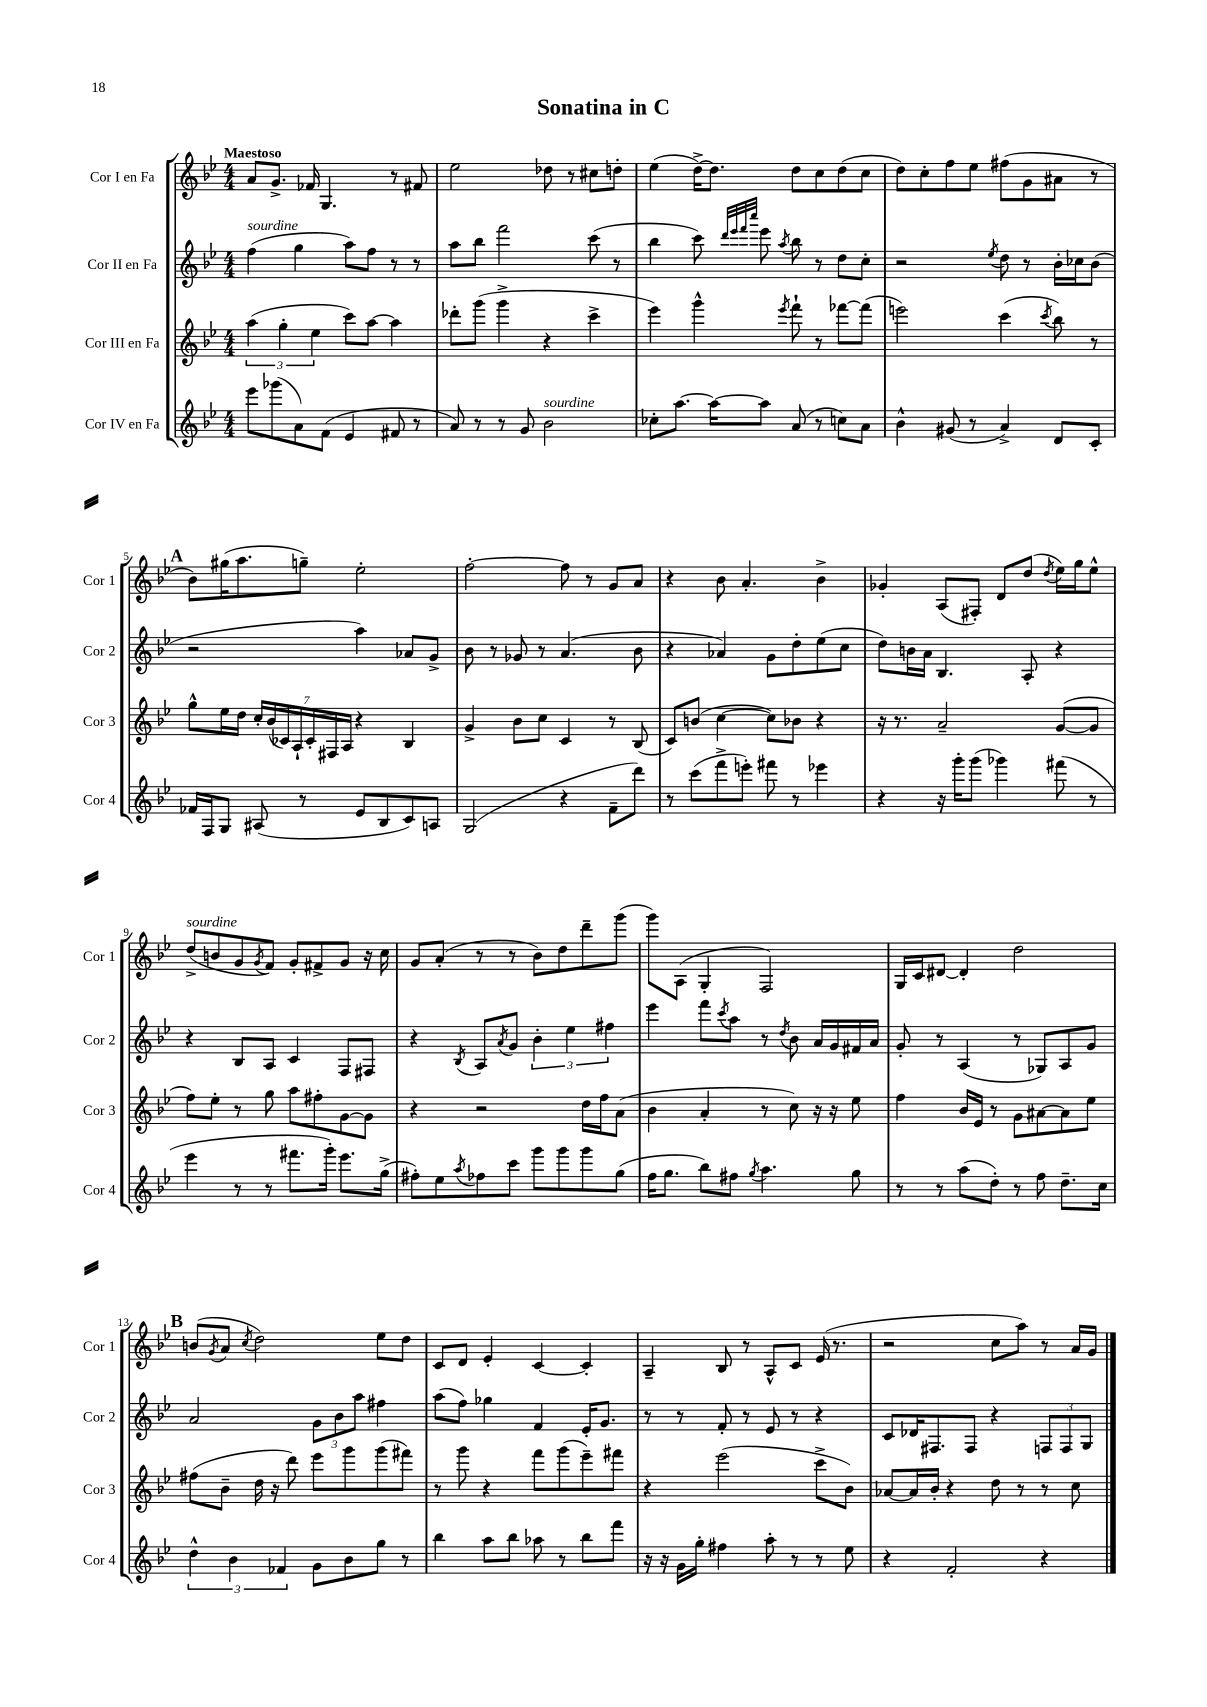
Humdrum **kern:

**kern	**kern	**kern	**kern
*part4	*part3	*part2	*part1
*staff4	*staff3	*staff2	*staff1
*I"Cor IV en Fa	*I"Cor III en Fa	*I"Cor II en Fa	*I"Cor I en Fa
*I'Cor 4	*I'Cor 3	*I'Cor 2	*I'Cor 1
*clefG2	*clefG2	*clefG2	*clefG2
*k[b-e-]	*k[b-e-]	*k[b-e-]	*k[b-e-]
*M4/4	*M4/4	*M4/4	*M4/4
=1	=1	=1	=1
!	!	!	!LO:TX:a:B:t=Maestoso
!	!	!LO:TX:a:i:t=sourdine	!
8eee-\L	(6aa\	(4ff\	8a/L
(8ggg-X\	.	.	8.g^/J
.	6gg'\	.	.
8a\)	.	4gg\	.
.	.	.	16f-X/
.	6ee-\	.	.
(8f\J	.	.	4.G/
4e-/	8ccc\L)	8aa\L)	.
.	[8aa\J	8ff\J	.
8f#X/	4aa\]	8r	8r
8r	.	8r	8f#X/
=2	=2	=2	=2
8a/)	8ddd-X'\L	8aa\L	2ee-\
8r	(8ggg\J	8bb-\J	.
8r	4ggg^\	2fff\	.
8g/	.	.	.
!LO:TX:a:i:t=sourdine	!	!	!
2b-\	4r	.	8dd-X\
.	.	.	8r
.	4ccc^\	(8ccc\	8cc#X\L
.	.	8r	8ddn'\J
=3	=3	=3	=3
8cc-X'\L	4eee-\)	4bb-\	(4ee-\
[8.aa\J	.	.	.
.	4ggg^^\	8ccc\)	[16dd^\KL)
16aa\KL_	.	.	8.dd\J]
.	.	32qqddd/LLL	.
.	.	32qqeee-/	.
.	.	32qqfff/	.
.	.	32qqcccc/JJJ	.
8aa\J]	.	8eee-\	.
.	8qeee-/	8qaa/	.
(8a/	8fff`\	8bb-\	8dd\L
8r	8r	8r	8cc\
8ccn\L)	[8fff-X\L	8dd\L	(8dd\
8a\J	(8fff-\J]	8cc'\J	8cc\J
=4	=4	=4	=4
4b-^^\	2eeen\)	2r	8dd\L)
.	.	.	8cc'\
(8g#X/	.	.	8ff\
8r	.	.	8ee-\J
.	.	8qee-/	.
4a^/)	(4ccc\	8dd\	(8ff#X\L
.	.	8r	8g\
.	8qccc/	.	.
8d/L	8bb-\)	16b-'\LL	8a#X\J
.	.	16cc-X\J	.
8c'/J	8r	(8b-\J	8r
!!LO:LB:g=z
!!LO:REH:place=s1:t=A
=5	=5	=5	=5
16f-X/LL	8gg^^\L	2r	8b-\L)
16F/J	.	.	.
8G/J	16ee-\L	.	(16gg#X\K
.	16dd\JJ	.	8.aa\
(8A#X/	28cc'/LL	.	.
.	(28b-/	.	.
.	28c-X/)	.	.
.	28A`/	.	.
8r	.	.	8ggn~\J)
.	28c-'/	.	.
.	28F#X/	.	.
.	28A/JJ	.	.
8e-/L	4r	4aa\)	2ee-'\
8B-/	.	.	.
8c/)	4B-/	8a-X/L	.
8An/J	.	8g^/J	.
=6	=6	=6	=6
(2G/	4g^/	8b-\	[2ff'\
.	.	8r	.
.	8b-\L	8g-X/	.
.	8cc\J	8r	.
4r	4c/	(4.a/	8ff\]
.	.	.	8r
8f~\L	8r	.	8g/L
8ddd\J)	(8B-/	8b-\	8a/J
=7	=7	=7	=7
8r	8c/L)	4r	4r
(8ccc\L	(8bn/J	.	.
8fff^\	[4cc\	4a-X/)	8b-\
8eeen'\J)	.	.	4.a'/
8fff#X\	8cc\L])	8g\L	.
8r	8b-X\J	8dd'\	.
4eee-X\	4r	(8ee-\	4b-^\
.	.	8cc\J	.
=8	=8	=8	=8
4r	16r	8dd\L)	4g-X'/
.	8.r	.	.
.	.	16bn\L	.
.	.	16a\JJ	.
16r	2a~/	4.B-/	(8A/L
16ggg'\KL	.	.	.
(8ggg\J	.	.	8F#X'/J)
4ggg-X\)	.	.	8d/L
.	.	8A'/	(8dd/J
.	.	.	8qdd/
(8fff#X\	([8g/L	4r	16ee-\LL)
.	.	.	16gg\J
8r	8g/J]	.	8ee-^^\J
!!LO:LB:g=z
=9	=9	=9	=9
!	!	!	!LO:TX:a:i:t=sourdine
4eee-\	8ff\L)	4r	(8dd^/L
.	8ee-'\J	.	8bn/
8r	8r	8B-/L	8g/
.	.	.	8qg/
8r	8gg\	8A/J	8f/J)
8.fff#X\L	8aa\L	4c/	8g'/L
.	8ff#X'\	.	8f#X^/
16ggg'\Jk)	.	.	.
8.eee-\L	[8g\	8F/L	8g/J
.	8g\J]	8F#X/J	16r
(16gg^\Jk	.	.	16cc\
=10	=10	=10	=10
8ff#X'\L)	4r	4r	8g/L
8ee-\	.	.	(8a'/J
8qaa/	.	8qB-/	.
8ff-X\	2r	8A/L	8r
.	.	8qa/	.
8ccc\J	.	8g/J	8r
8ggg\L	.	6b-'\	8b-\L)
8ggg\	.	.	8dd\
.	.	6ee-\	.
8ggg\	16dd\LL	.	8ddd~\
.	16ff\J	.	.
.	.	6ff#X\	.
(8gg\J	(8a\J	.	(8ggg\J
=11	=11	=11	=11
16ff\KL	4b-\	4eee-\	8ggg\L)
8.gg\J	.	.	.
.	.	.	(8A\J
8bb-\L)	4a'/	8fff\L	4G'/
.	.	8qccc/	.
8ff#X\J	.	8aa\J	.
8qgg/	.	.	.
4.aa\	8r	8r	2F/)
.	.	8qdd/	.
.	8cc\)	8b-\	.
.	16r	16a/LL	.
.	16r	16g/	.
8gg\	8ee-\	16f#X/	.
.	.	16a/JJ	.
=12	=12	=12	=12
8r	4ff\	8g'/	16G/LL
.	.	.	16c/J
8r	.	8r	[8d#X/J
(8aa\L	16b-/LL	(4A/	4d#'/]
.	16e-/JJ	.	.
8dd'\J)	8r	.	.
8r	8g\L	8r	2dd\
8ff\	[8a#X\	8G-X/L)	.
8.dd~\L	8a#\]	8A/	.
.	8ee-\J	8g/J	.
16cc\Jk	.	.	.
!!LO:LB:g=z
!!LO:REH:place=s1:t=B
=13	=13	=13	=13
6dd^^\	(8ff#X\L	2a/	(8bn/L
.	.	.	8qg/
.	8b-~\J	.	8a/J
6b-\	.	.	.
.	.	.	8qcc/
.	16dd\	.	2dd\)
.	16r	.	.
6f-X/	.	.	.
.	8ddd\)	.	.
8g\L	8eee-\L	12g\L	.
.	.	12b-\	.
8b-\	8ggg\	.	.
.	.	12aa\J	.
8gg\J	(8ggg\	4ff#X\	8ee-\L
8r	8fff#X\J)	.	8dd\J
=14	=14	=14	=14
4bb-\	8r	(8aa\L	8c/L
.	8ggg\	8ff\J)	8d/J
8aa\L	4r	4gg-X\	4e-'/
8bb-\J	.	.	.
8aa-X\	8fff\L	4f/	[4c/
8r	(8ggg\	.	.
8bb-\L	8eee-~\)	16e-'/KL	4c'/]
.	.	8.g/J	.
8fff\J	8fff#X\J	.	.
=15	=15	=15	=15
16r	4r	8r	4A~/
16r	.	.	.
16g\LL	.	8r	.
16gg'\JJ	.	.	.
4ff#X\	(2eee-\	8f'/	8B-/
.	.	8r	8r
8aa'\	.	8e-/	8A^^/L
8r	.	8r	8c/J
8r	8ccc^\L	4r	(16e-/
.	.	.	8.r
8ee-\	8b-\J)	.	.
=16	=16	=16	=16
4r	[8a-X/L	8c/L	2r
.	16a-/L]	16d-X/K	.
.	16b-'/JJ	8.F#X/	.
2f'/	4r	.	.
.	.	8F#/J	.
.	8dd\	4r	8cc\L
.	8r	.	8aa\J)
4r	8r	12Fn/L	8r
.	.	12F/	.
.	8cc\	.	16a/LL
.	.	12G/J	.
.	.	.	16g/JJ
==	==	==	==
*-	*-	*-	*-
